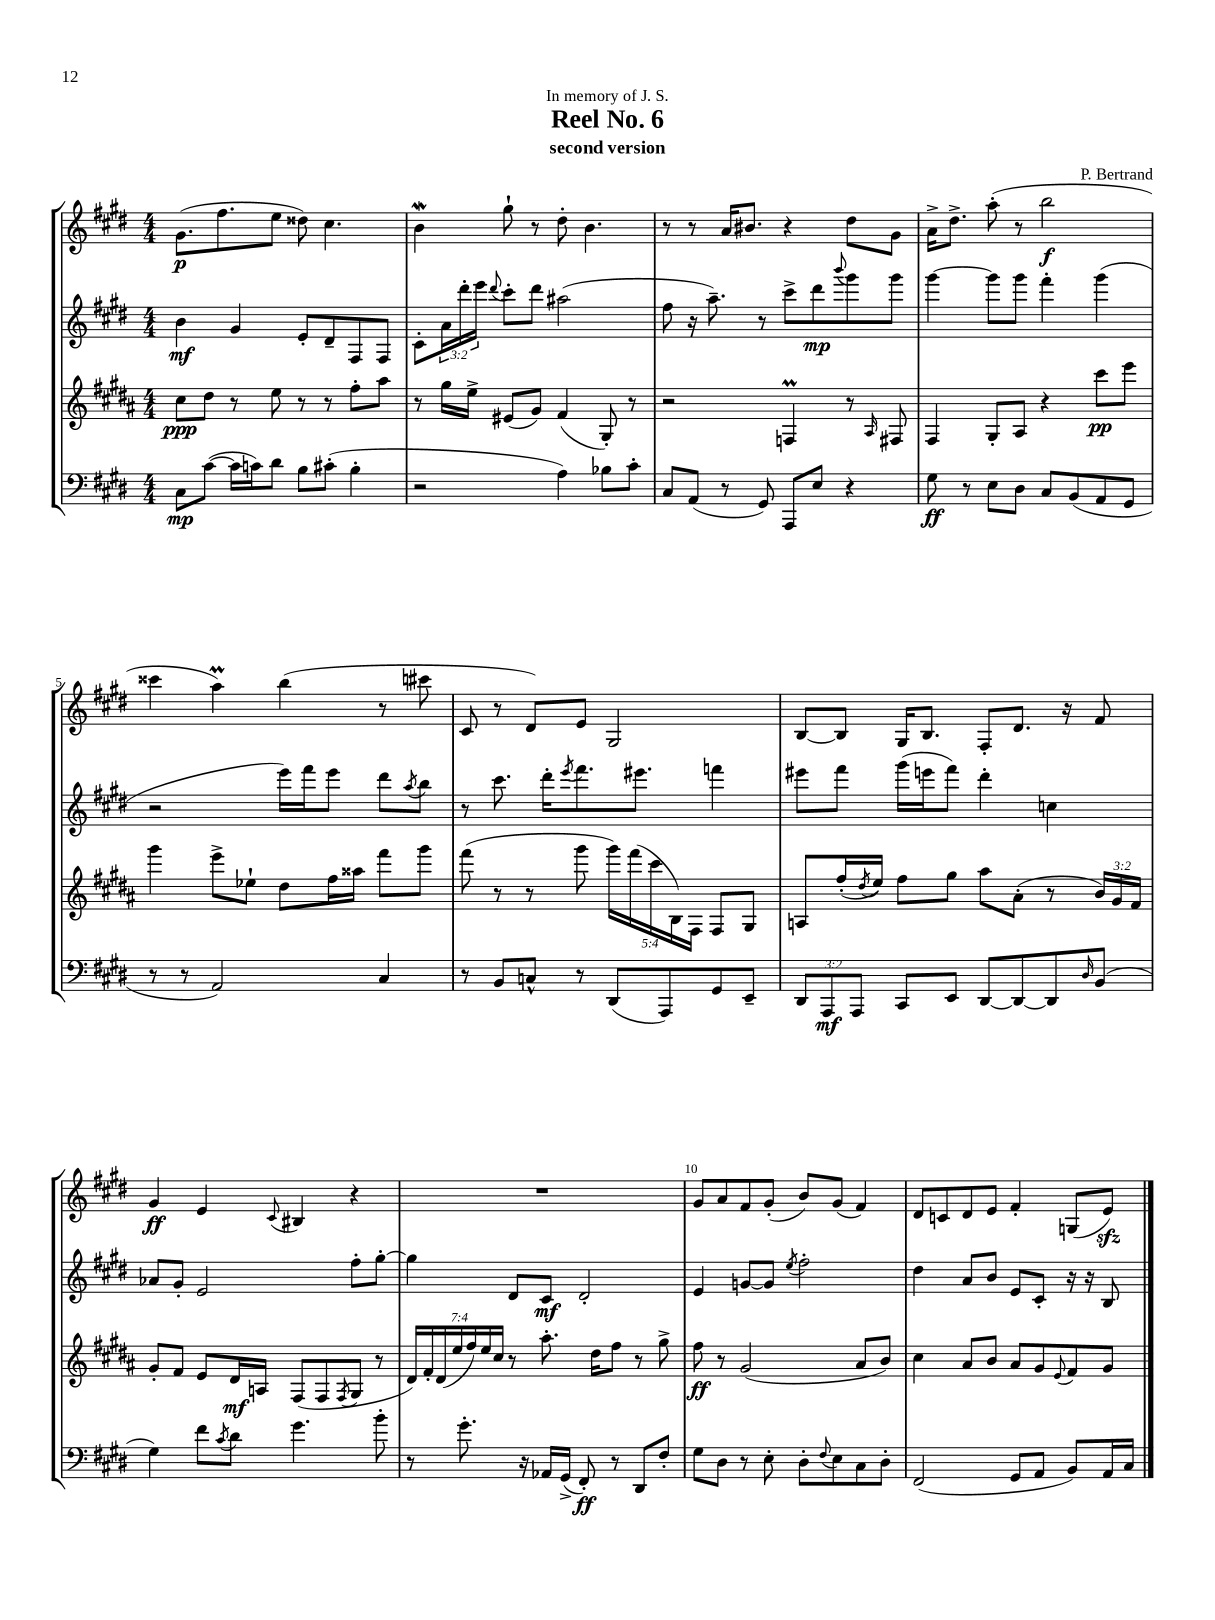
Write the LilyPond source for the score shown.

\header { title = "Reel No. 6" composer = "P. Bertrand" subtitle = "second version" dedication = "In memory of J. S." }
<<
\new StaffGroup <<
\new Staff = "s0" {
    \clef treble \key e \major \numericTimeSignature \time 4/4
    gis'8.\p( fis''8. e''8 disis''8) cis''4. |
    b'4\mordent gis''8-! r8 dis''8-. b'4. |
    r8 r8 a'16 bis'8. r4 dis''8 gis'8 |
    a'16-> dis''8.-> a''8-.( r8 b''2\f |
    cisis'''4 a''4\prall) b''4( r8 cis'''8 |
    cis'8 r8 dis'8) e'8 gis2 |
    b8~ b8 gis16 b8. fis8-. dis'8. r16 fis'8 |
    gis'4\ff e'4 \appoggiatura { cis'8 } bis4 r4 |
    R1 |
    gis'8 a'8 fis'8 gis'8-.( b'8) gis'8( fis'4) |
    dis'8 c'8 dis'8 e'8 fis'4-. g8( e'8\sfz) \bar "|." |
}
\new Staff = "s1" {
    \clef treble \key e \major \numericTimeSignature \time 4/4 \override Staff.TupletNumber.text = #tuplet-number::calc-fraction-text
    b'4\mf gis'4 e'8-. dis'8-- fis8 fis8 |
    cis'8-. \tuplet 3/2 { a'16 dis'''16-. e'''16 } \appoggiatura { dis'''8 } cis'''8-. dis'''8 ais''2( |
    fis''8 r16 a''8.--) r8 cis'''8-> dis'''8\mp \appoggiatura { b'''8 } gis'''8 gis'''8 |
    gis'''4~ gis'''8 gis'''8 fis'''4-. gis'''4( |
    r2 e'''16) fis'''16 e'''8 dis'''8 \acciaccatura { a''8 } b''8 |
    r8 cis'''8. dis'''16-. \acciaccatura { e'''8 } fis'''8. eis'''8. f'''4 |
    eis'''8 fis'''8 gis'''16( e'''16 fis'''8) dis'''4-. c''4 |
    aes'8 gis'8-. e'2 fis''8-. gis''8~-. |
    gis''4 dis'8 cis'8\mf dis'2-. |
    e'4 g'8~ g'8 \acciaccatura { e''8 } fis''2-. |
    dis''4 a'8 b'8 e'8 cis'8-. r16 r16 b8 \bar "|." |
}
\new Staff = "s2" {
    \clef treble \key b \major \numericTimeSignature \time 4/4 \override Staff.TupletNumber.text = #tuplet-number::calc-fraction-text
    cis''8\ppp dis''8 r8 e''8 r8 r8 fis''8-. ais''8 |
    r8 gis''16 e''16-> eis'8( gis'8) fis'4( gis8-.) r8 |
    r2 f4\prall r8 \grace { ais16 } fis8 |
    fis4 gis8-. ais8 r4 cis'''8\pp e'''8 |
    gis'''4 e'''8-> ees''8-! dis''8 fis''16 aisis''16 fis'''8 gis'''8 |
    fis'''8( r8 r8 gis'''8 \tuplet 5/4 { gis'''16) fis'''16( cis'''16 b16) fis16 } fis8 gis8 |
    a8 fis''16-.( \acciaccatura { dis''8 } e''16) fis''8 gis''8 ais''8 ais'8-.( r8 \tuplet 3/2 { b'16) gis'16 fis'16 } |
    gis'8-. fis'8 e'8 dis'16\mf a16 fis8( fis8 \acciaccatura { fis8 } gis8 r8 |
    \tuplet 7/4 { dis'16) fis'16-. dis'16( e''16 fis''16) e''16 cis''16 } r8 ais''8.-. dis''16 fis''8 r8 gis''8-> |
    fis''8\ff r8 gis'2( ais'8 b'8) |
    cis''4 ais'8 b'8 ais'8 gis'8 \appoggiatura { e'8 } fis'8 gis'8 \bar "|." |
}
\new Staff = "s3" {
    \clef bass \key e \major \numericTimeSignature \time 4/4 \override Staff.TupletNumber.text = #tuplet-number::calc-fraction-text
    cis8\mp cis'8~( cis'16 c'16) dis'8 b8 cis'8-.( b4-. |
    r2 a4) bes8 cis'8-. |
    cis8 a,8( r8 gis,8) a,,8 e8 r4 |
    gis8\ff r8 e8 dis8 cis8 b,8( a,8 gis,8 |
    r8 r8 a,2) cis4 |
    r8 b,8 c8-^ r8 dis,8( a,,8) gis,8 e,8-- |
    \tuplet 3/2 { dis,8 a,,8\mf a,,8 } cis,8 e,8 dis,8~ dis,8~ dis,8 \grace { dis16 } b,8( |
    gis4) fis'8 \acciaccatura { cis'8 } dis'8 gis'4. b'8-. |
    r8 gis'8.-. r16 aes,16 gis,16->( fis,8-.\ff) r8 dis,8 fis8-. |
    gis8 dis8 r8 e8-. dis8-. \appoggiatura { fis8 } e8 cis8 dis8-. |
    fis,2( gis,8 a,8 b,8) a,16 cis16 \bar "|." |
}
>>
>>
\layout { \context { \Score \override BarNumber.break-visibility = ##(#f #t #t) barNumberVisibility = #(every-nth-bar-number-visible 5) } }
